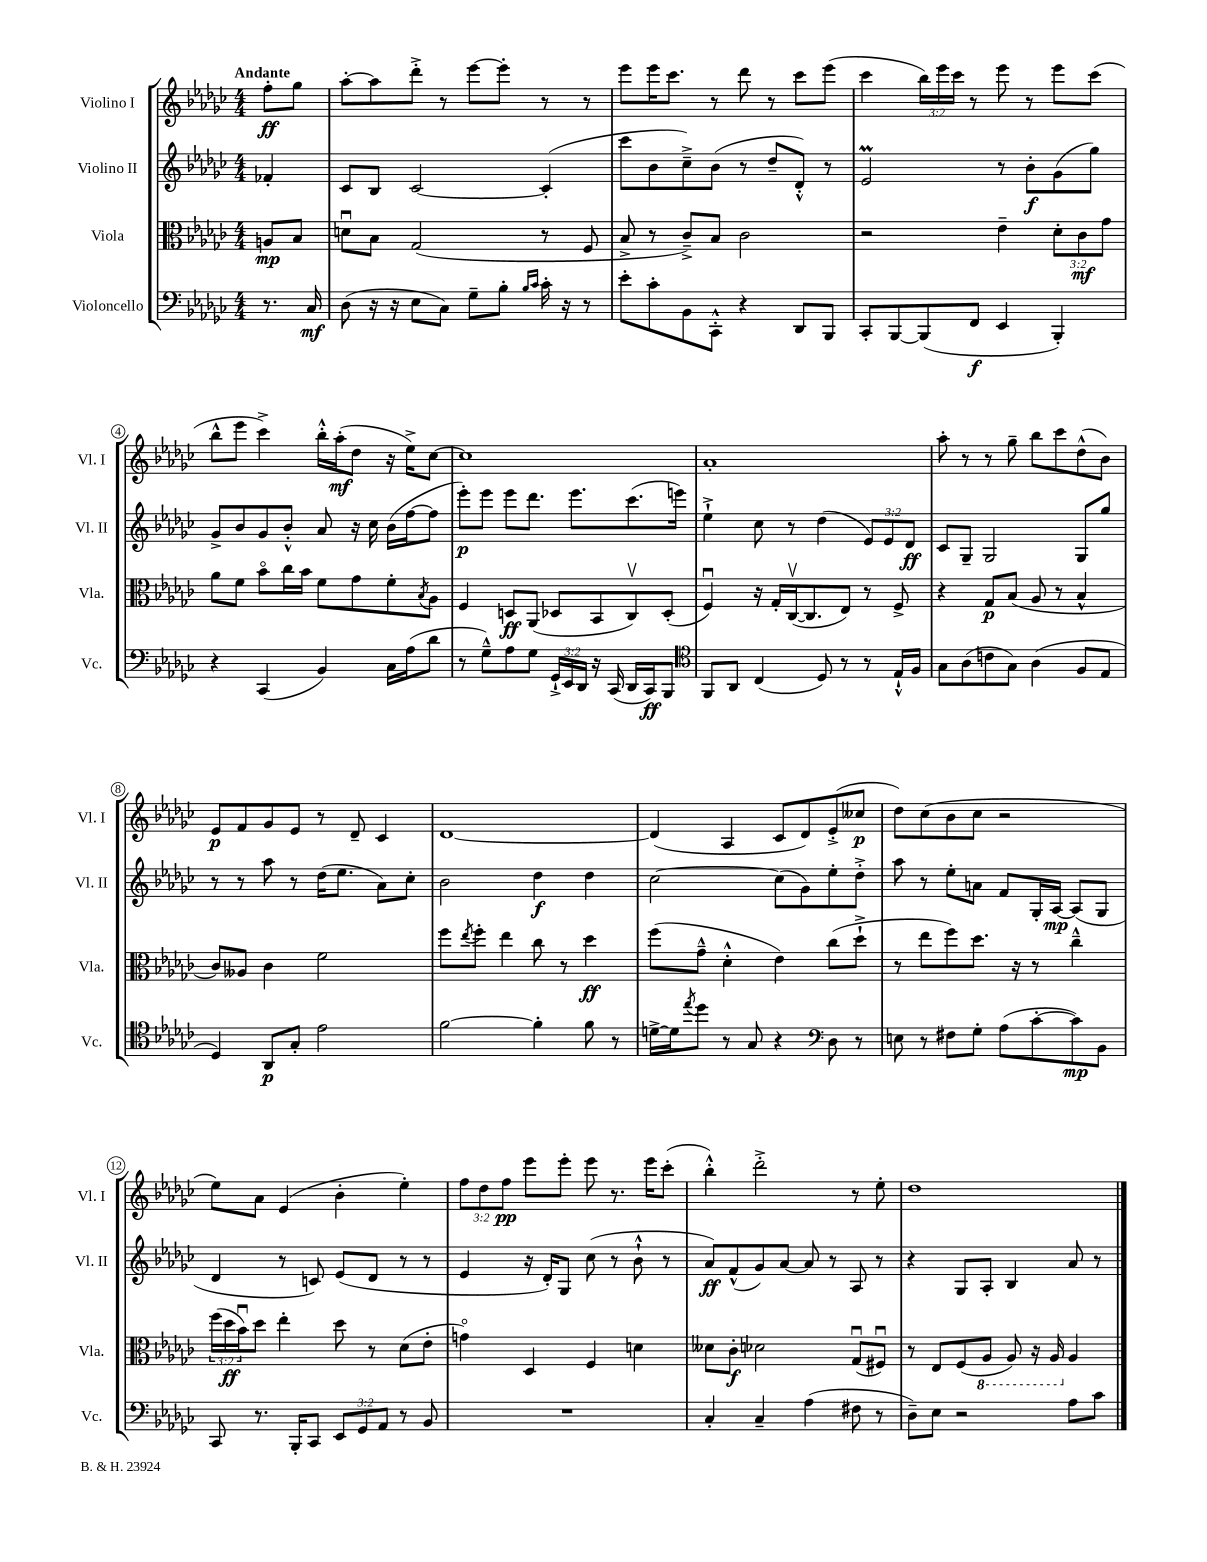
<<
\new StaffGroup <<
\new Staff = "s0" \with { instrumentName = "Violino I" shortInstrumentName = "Vl. I" } {
    \clef treble \key ges \major \numericTimeSignature \time 4/4 \override Staff.TupletNumber.text = #tuplet-number::calc-fraction-text \partial 4 \tempo "Andante"
    f''8-.\ff ges''8 |
    aes''8~-. aes''8 des'''8-.-> r8 ees'''8~ ees'''8-. r8 r8 |
    ees'''8 ees'''16 ces'''8. r8 des'''8 r8 ces'''8 ees'''8( |
    ces'''4 \tuplet 3/2 { bes''16) ees'''16 ces'''16 } r8 ees'''8 r8 ees'''8 ces'''8( |
    bes''8-^ ees'''8 ces'''4->) bes''16-.-^ aes''16-.\mf( des''8 r16 ees''16->) ces''8~ |
    ces''1 |
    aes'1-. |
    aes''8-. r8 r8 ges''8-- bes''8 ces'''8 des''8-^( bes'8) |
    ees'8\p f'8 ges'8 ees'8 r8 des'8-- ces'4 |
    des'1~ |
    des'4( aes4 ces'8 des'8) ees'8-.->( ceses''8\p |
    des''8) ces''8( bes'8 ces''8 r2 |
    ees''8) aes'8 ees'4( bes'4-. ees''4-.) |
    \tuplet 3/2 { f''8 des''8 f''8\pp } ees'''8 ees'''8-. ees'''8 r8. ees'''16 ces'''8-.( |
    bes''4-.-^) des'''2-.-> r8 ees''8-. |
    des''1 \bar "|." |
}
\new Staff = "s1" \with { instrumentName = "Violino II" shortInstrumentName = "Vl. II" } {
    \clef treble \key ges \major \numericTimeSignature \time 4/4 \override Staff.TupletNumber.text = #tuplet-number::calc-fraction-text \partial 4
    fes'4-. |
    ces'8 bes8 ces'2~ ces'4-.( |
    ces'''8 bes'8 ces''8--->) bes'8( r8 des''8-- des'8-.-^) r8 |
    ees'2\prall r8 bes'8-.\f ges'8( ges''8) |
    ges'8-> bes'8 ges'8 bes'8-.-^ aes'8 r16 ces''16 bes'16( f''16~ f''8 |
    ees'''8-.\p) ees'''8 ees'''8 des'''8. ees'''8. ces'''8.( e'''16) |
    ees''4-!-> ces''8 r8 des''4( \tuplet 3/2 { ees'8) ees'8 des'8\ff } |
    ces'8 ges8-- ges2 ges8 ges''8 |
    r8 r8 aes''8 r8 des''16( ees''8. aes'8) ces''8-. |
    bes'2 des''4\f des''4 |
    ces''2~ ces''8( ges'8) ees''8-. des''8-.-> |
    aes''8 r8 ees''8-. a'8 f'8 ges16-. aes16~\mp aes8( ges8 |
    des'4 r8 c'8) ees'8( des'8 r8 r8 |
    ees'4 r16 des'16-.) ges8 ces''8( r8 bes'8-!-^ r8 |
    aes'8\ff) f'8-^( ges'8) aes'8~ aes'8 r8 aes8 r8 |
    r4 ges8 aes8-. bes4 aes'8 r8 \bar "|." |
}
\new Staff = "s2" \with { instrumentName = "Viola" shortInstrumentName = "Vla." } {
    \clef alto \key ges \major \numericTimeSignature \time 4/4 \override Staff.TupletNumber.text = #tuplet-number::calc-fraction-text \partial 4
    a8\mp bes8 |
    d'8\downbow bes8 ges2( r8 f8 |
    bes8-> r8 ces'8--->) bes8 ces'2 |
    r2 ees'4-- \tuplet 3/2 { des'8-. ces'8\mf ges'8 } |
    aes'8 f'8 bes'8\flageolet ces''16 bes'16 f'8 ges'8 f'8-. \acciaccatura { bes8 } aes8 |
    f4 d8\ff aes,8( des8 bes,8 ces8\upbow) des8-.( |
    f4\downbow) r16 ges16-. ces16~\upbow( ces8. ees8) r8 f8-> |
    r4 ges8\p bes8( aes8 r8 bes4-^ |
    ces'8) aeses8 ces'4 f'2 |
    f''8 \acciaccatura { ees''8 } f''8-. ees''4 ces''8 r8 des''4\ff |
    f''8( ges'8---^ des'4-.-^ ees'4) ces''8( des''8-!-> |
    r8 ees''8 f''8) des''8. r16 r8 ces''4---^ |
    \tuplet 3/2 { f''16( des''16\ff bes'16\downbow) } des''8 ees''4-. des''8 r8 des'8( ees'8-. |
    g'4\flageolet) des4 f4 d'4 |
    deses'8 ces'8-.\f des'2 ges8\downbow( fis8\downbow) |
    r8 ees8 f8( \ottava #-1 aes,8 aes,8) r16 aes,16 \ottava #0 aes4 \bar "|." |
}
\new Staff = "s3" \with { instrumentName = "Violoncello" shortInstrumentName = "Vc." } {
    \clef bass \key ges \major \numericTimeSignature \time 4/4 \override Staff.TupletNumber.text = #tuplet-number::calc-fraction-text \partial 4
    r8. ces16\mf |
    des8( r16 r16 ees8 ces8) ges8-- bes8-. \grace { bes16 ces'16 } ces'16-. r16 r8 |
    ees'8-. ces'8-. bes,8 ces,8-.-^ r4 des,8 bes,,8 |
    ces,8-. bes,,8~ bes,,8( f,8\f ees,4 bes,,4-.) |
    r4 ces,4( bes,4) ces16 aes16( des'8 |
    r8 ges8---^) aes8 ges8 \tuplet 3/2 { ges,16-!-> ees,16 des,16 } r16 ces,16( des,16 ces,16\ff) bes,,8 |
    \clef tenor f,8 aes,8 ces4( des8) r8 r8 ees16-!-^ f16 |
    ges8 aes8( c'8 ges8) aes4( f8 ees8 |
    des4) aes,8\p ges8-. ees'2 |
    f'2~ f'4-. f'8 r8 |
    d'16~-> d'16 \acciaccatura { ees''8 } des''8 r8 ges8 r4 \clef bass des8 r8 |
    e8 r8 fis8 ges8-. aes8( ces'8~-. ces'8\mp) bes,8 |
    ces,8 r8. bes,,16-. ces,8 \tuplet 3/2 { ees,8 ges,8 aes,8 } r8 bes,8 |
    R1 |
    ces4-. ces4-- aes4( fis8 r8 |
    des8--) ees8 r2 aes8 ces'8 \bar "|." |
}
>>
>>
\layout { \context { \Score \override BarNumber.stencil = #(make-stencil-circler 0.1 0.3 ly:text-interface::print) } }
